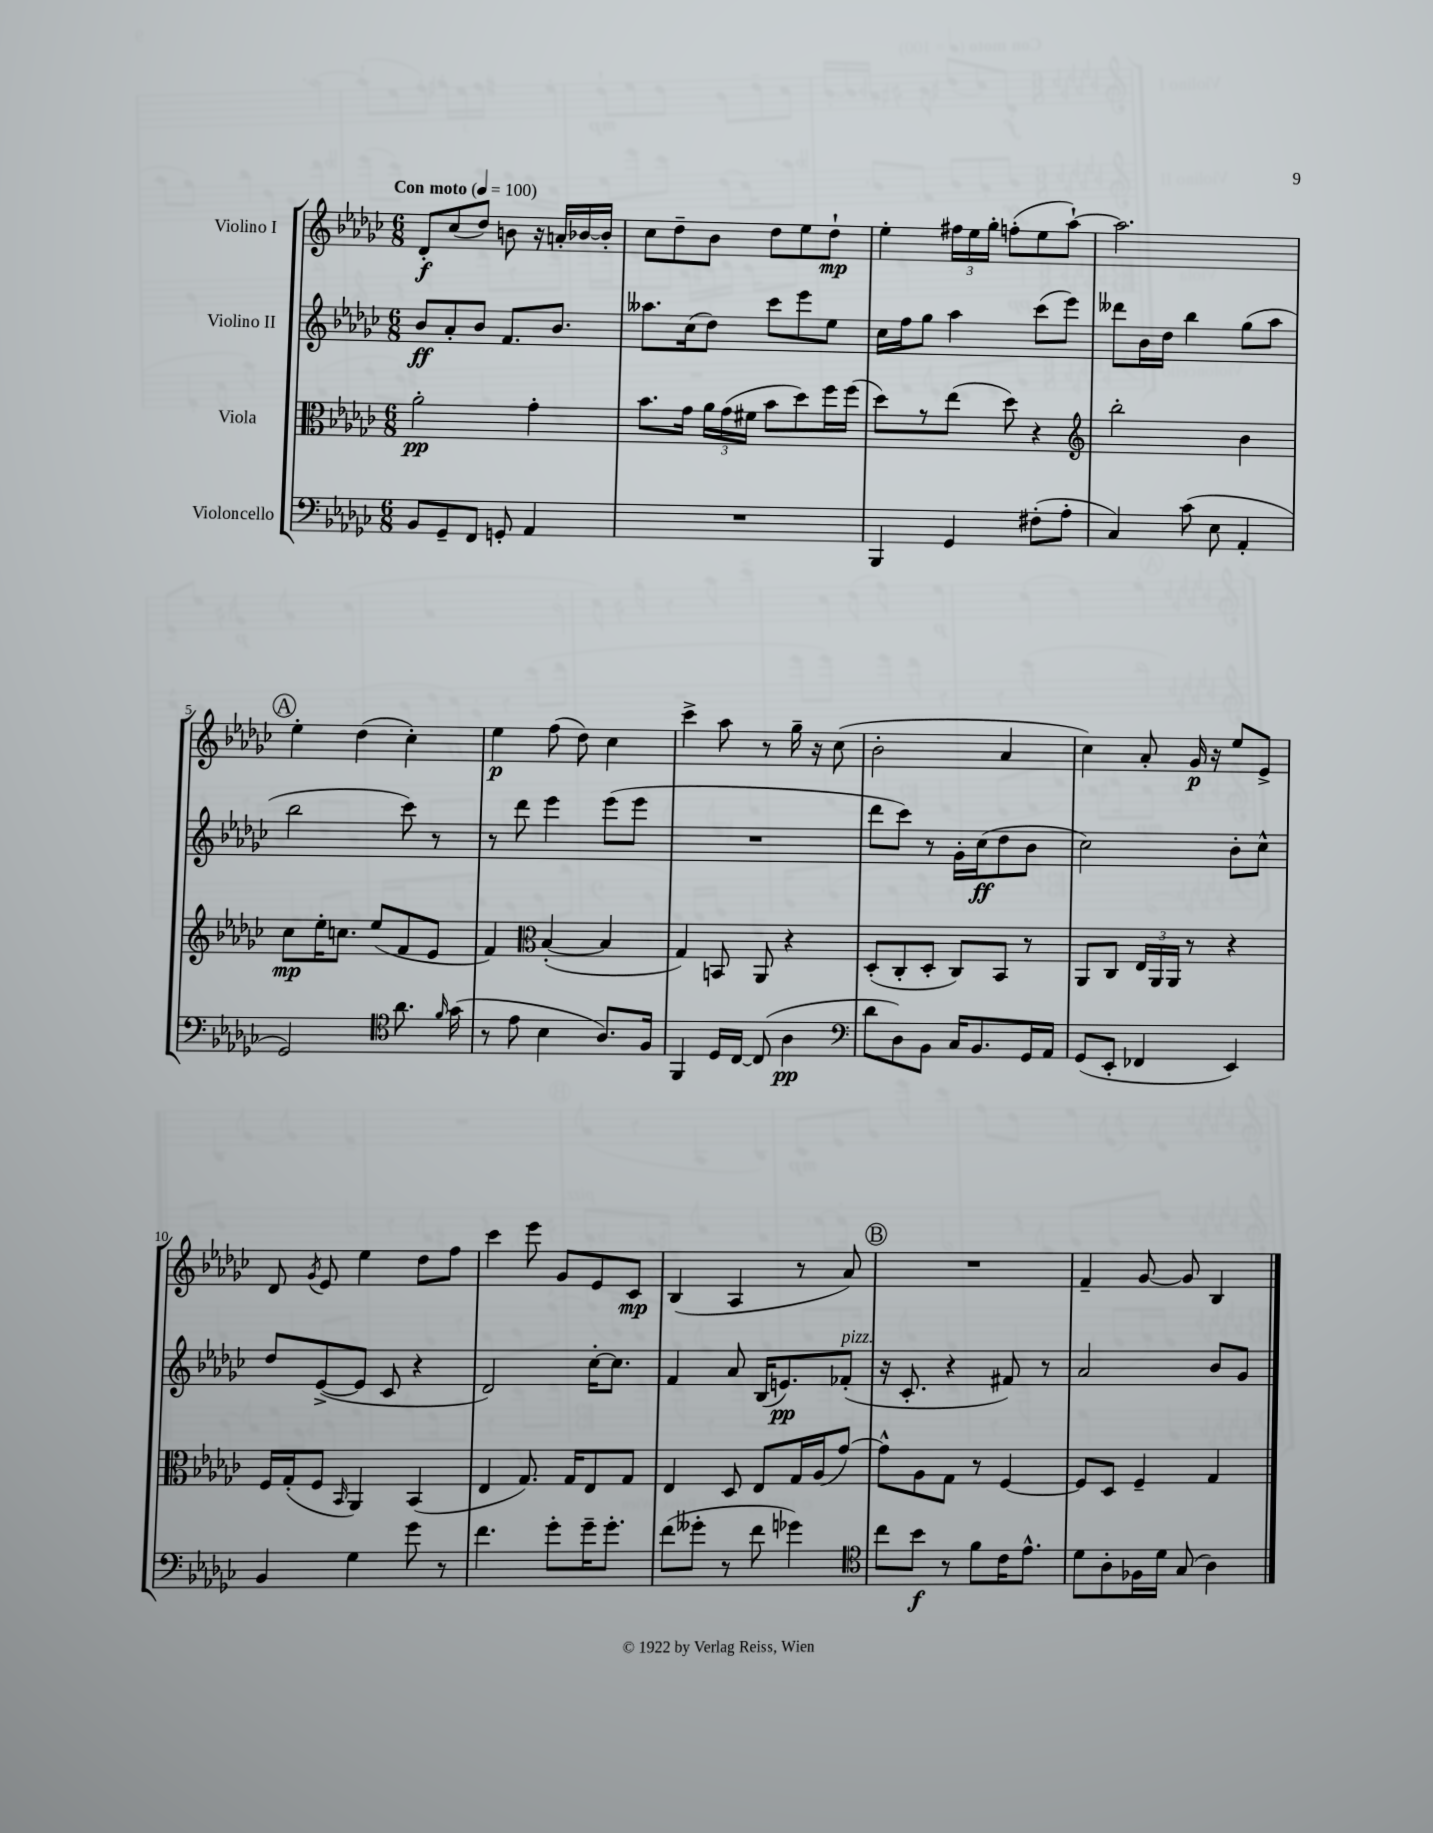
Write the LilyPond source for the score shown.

<<
\new StaffGroup <<
\new Staff = "s0" \with { instrumentName = "Violino I" } {
    \clef treble \key ges \major \numericTimeSignature \time 6/8 \tempo "Con moto" 4 = 100
    \autoBeamOff des'8[-.\f ces''8( des''8]) b'8 r16 a'16[-. bes'16~ bes'16]-. |
    ces''8[ des''8-- bes'8] des''8[ ees''8 des''8]-!\mp |
    ees''4-. \tuplet 3/2 { fis''16[ ees''16 ges''16]-. } f''8[-.( ees''8 aes''8]~-!) |
    aes''2. |
    \mark \markup { \circle "A" } ees''4-. des''4( ces''4-.) |
    ees''4\p f''8( des''8) ces''4 |
    ces'''4-> aes''8 r8 ges''16-- r16 ces''8( |
    bes'2-. aes'4 |
    ces''4) aes'8-. ges'16\p r16 ees''8[ ees'8]-> |
    des'8 \acciaccatura { ges'8 } ees'8 ees''4 des''8[ f''8] |
    ces'''4 ees'''8 ges'8[ ees'8 ces'8]\mp |
    bes4( aes4 r8 aes'8) |
    \mark \markup { \circle "B" } R2. |
    f'4-- ges'8~ ges'8 bes4 \bar "|." |
}
\new Staff = "s1" \with { instrumentName = "Violino II" } {
    \clef treble \key ges \major \numericTimeSignature \time 6/8
    \autoBeamOff bes'8[\ff aes'8-. bes'8] f'8.[ bes'8.] |
    aeses''8.[ ces''16( des''8]) ces'''8[ ees'''8 ees''8] |
    ces''16[ f''16 ges''8] aes''4 ces'''8[( ees'''8]) |
    deses'''8[ bes'16 des''16] bes''4 ges''8[( aes''8] |
    \mark \markup { \circle "A" } bes''2 ces'''8) r8 |
    r8 des'''8 ees'''4 ees'''8[( ees'''8] |
    R2. |
    des'''8[ ces'''8]) r8 ges'16[-. ces''16\ff( des''8 bes'8] |
    ces''2) bes'8[-. ces''8]-^ |
    des''8[ ees'8~->( ees'8] ces'8 r4 |
    des'2) ces''16[~-. ces''8.] |
    f'4 aes'8 bes16[( e'8.\pp) fes'8]-.^\markup { \italic "pizz." }( |
    \mark \markup { \circle "B" } r16 ces'8.-. r4 fis'8) r8 |
    aes'2 bes'8[ ges'8] \bar "|." |
}
\new Staff = "s2" \with { instrumentName = "Viola" } {
    \clef alto \key ges \major \numericTimeSignature \time 6/8
    \autoBeamOff aes'2-.\pp ges'4-. |
    bes'8.[ ges'16] \tuplet 3/2 { aes'16[ ges'16( fis'16] } bes'8[ des''8) f''16 f''16]( |
    des''8[) r8 ees''8]( des''8) r4 |
    \clef treble bes''2-. bes'4 |
    \mark \markup { \circle "A" } ces''8[\mp ees''16-. c''8.] ees''8[( f'8 ees'8] |
    f'4) \clef alto bes4~-.( bes4 |
    ges4) b,8 aes,8 r4 |
    des8[-.( ces8-. des8]-. ces8[) bes,8] r8 |
    aes,8[ ces8] \tuplet 3/2 { ees16[ aes,16 aes,16] } r8 r4 |
    f16[ ges16-.( f8] \grace { bes,16 } aes,4) bes,4( |
    ees4 ges8.) ges16[ ees8 ges8] |
    ees4 des8 ees8[ ges16 aes16( ges'8]~) |
    \mark \markup { \circle "B" } ges'8[-^ aes8 ges8] r8 f4~ |
    f8[ des8] f4-- ges4 \bar "|." |
}
\new Staff = "s3" \with { instrumentName = "Violoncello" } {
    \clef bass \key ges \major \numericTimeSignature \time 6/8
    \autoBeamOff bes,8[ ges,8-- f,8] g,8-. aes,4 |
    R2. |
    bes,,4 ges,4 fis8[-.( aes8]-. |
    ces4) ces'8( ees8 aes,4-. |
    \mark \markup { \circle "A" } ges,2) \clef tenor aes'8. \grace { f'16 } ges'16( |
    r8 ees'8 bes4 aes8.[) f16] |
    f,4 des16[ ces16]~ ces8( aes4\pp |
    \clef bass des'8[ des8) bes,8] ces16[ bes,8. ges,16 aes,16] |
    ges,8[( ees,8]-. fes,4 ees,4) |
    bes,4 ges4 ges'8 r8 |
    f'4. ges'8[-. ges'16-- ges'8.]-. |
    f'8[( geses'8]-. r8 f'8 ges'4) |
    \mark \markup { \circle "B" } \clef tenor ces''8[ bes'8]\f r8 f'8[ ces'16 ees'8.]-^ |
    des'8[ aes8-. fes16 des'16] ges8( aes4) \bar "|." |
}
>>
>>
